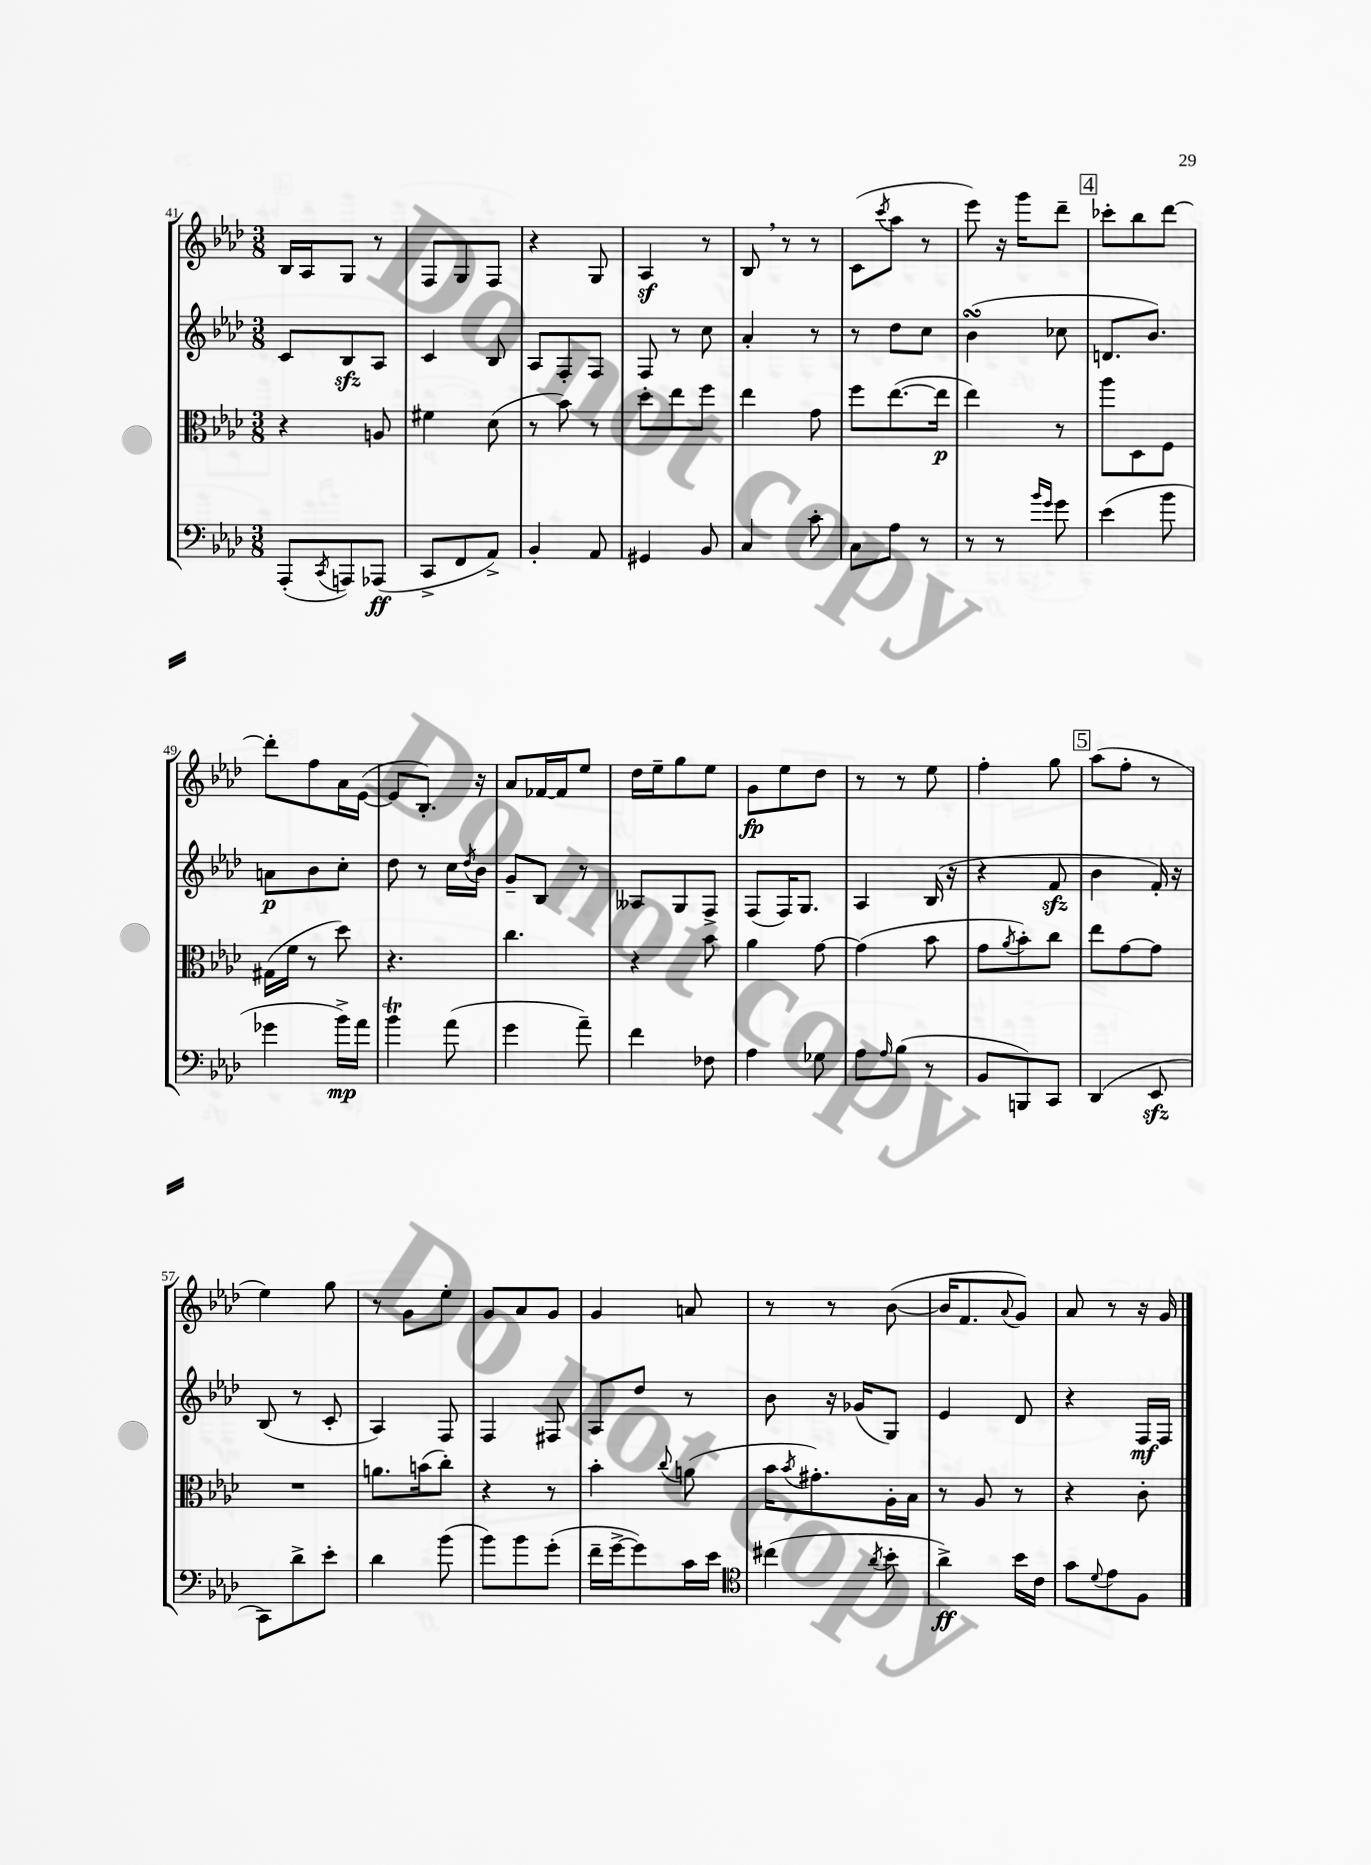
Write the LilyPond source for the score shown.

<<
\new StaffGroup <<
\new Staff = "s0" {
    \clef treble \key aes \major \numericTimeSignature \time 3/8
    bes16 aes16 g8 r8 |
    f8 g8 f8 |
    r4 g8 |
    aes4\sf r8 |
    bes8 \breathe r8 r8 |
    c'8( \acciaccatura { c'''8 } aes''8 r8 |
    ees'''8) r16 g'''16 des'''8-- |
    \mark \markup { \box "4" } ces'''8-. bes''8 des'''8~ |
    des'''8-. f''8 aes'16 ees'16~( |
    ees'8 bes8.-.) r16 |
    aes'8 fes'16~ fes'16 ees''8 |
    des''16 ees''16-- g''8 ees''8 |
    g'8\fp ees''8 des''8 |
    r8 r8 ees''8 |
    f''4-. g''8 |
    \mark \markup { \box "5" } aes''8( f''8-. r8 |
    ees''4) g''8 |
    r8 g'8 ees''8-. |
    g'8 aes'8 g'8 |
    g'4 a'8 |
    r8 r8 bes'8~( |
    bes'16 f'8. \appoggiatura { aes'8 } g'8) |
    aes'8 r8 r16 g'16 \bar "|." |
}
\new Staff = "s1" {
    \clef treble \key aes \major \numericTimeSignature \time 3/8
    c'8 bes8\sfz aes8 |
    c'4 bes8 |
    aes8 f8-. f8 |
    f8 r8 c''8 |
    aes'4-. r8 |
    r8 des''8 c''8 |
    bes'4\turn( ces''8 |
    \mark \markup { \box "4" } d'8. bes'8.) |
    a'8\p bes'8 c''8-. |
    des''8 r8 c''16 \acciaccatura { des''8 } bes'16 |
    g'8-- bes8 r8 |
    aeses8 g8 f8-> |
    f8( f16) g8. |
    aes4 bes16( r16 |
    r4 f'8\sfz |
    \mark \markup { \box "5" } bes'4 f'16-.) r16 |
    bes8( r8 c'8-. |
    aes4) f8 |
    f4 fis8 |
    aes8 des''8 r8 |
    bes'8 r16 ges'16( g8) |
    ees'4 des'8 |
    r4 f16\mf f16 \bar "|." |
}
\new Staff = "s2" {
    \clef alto \key aes \major \numericTimeSignature \time 3/8
    r4 a8 |
    fis'4 des'8( |
    r8 bes'8) r8 |
    des''8-. ees''8 f''8 |
    ees''4 g'8 |
    f''8 ees''8.~( ees''16\p |
    ees''4) r8 |
    \mark \markup { \box "4" } aes''8 des8 f8 |
    gis16( f'16 r8 des''8) |
    r4. |
    c''4. |
    r4 bes'8 |
    aes'4 g'8~ |
    g'4( bes'8 |
    g'8 \acciaccatura { aes'8 } bes'8-.) c''8 |
    \mark \markup { \box "5" } ees''8 g'8~ g'8 |
    R4. |
    a'8. b'16( c''8-.) |
    r4 r8 |
    bes'4-. \appoggiatura { c''8 } a'8( |
    bes'16 \acciaccatura { bes'8 } gis'8.-.) aes16-. bes16 |
    r8 aes8 r8 |
    r4 c'8-. \bar "|." |
}
\new Staff = "s3" {
    \clef bass \key aes \major \numericTimeSignature \time 3/8
    aes,,8-.( \acciaccatura { c,8 } a,,8) aes,,8\ff( |
    c,8-> f,8 aes,8->) |
    bes,4-. aes,8 |
    gis,4 bes,8 |
    c4 c'8-. |
    c8 aes8 r8 |
    r8 r8 \grace { bes'16 g'16 } g'8 |
    \mark \markup { \box "4" } ees'4( bes'8 |
    ges'4 bes'16->\mp) aes'16 |
    bes'4\trill aes'8( |
    g'4 aes'8--) |
    f'4 fes8 |
    aes4 ges8 |
    aes8 \grace { aes16 } bes8( r8 |
    bes,8 b,,8) c,8 |
    \mark \markup { \box "5" } des,4( ees,8\sfz |
    c,8) des'8-> ees'8-. |
    des'4 bes'8( |
    bes'8) bes'8 g'8-.( |
    f'16-- g'16~-> g'8) c'16 ees'16 |
    \clef tenor cis''4( \acciaccatura { aes'8 } bes'8-. |
    aes'4->\ff) bes'16 c'16 |
    g'8 \appoggiatura { des'8 } ees'8 f8 \bar "|." |
}
>>
>>
\layout { \context { \Score currentBarNumber = #41 } }
